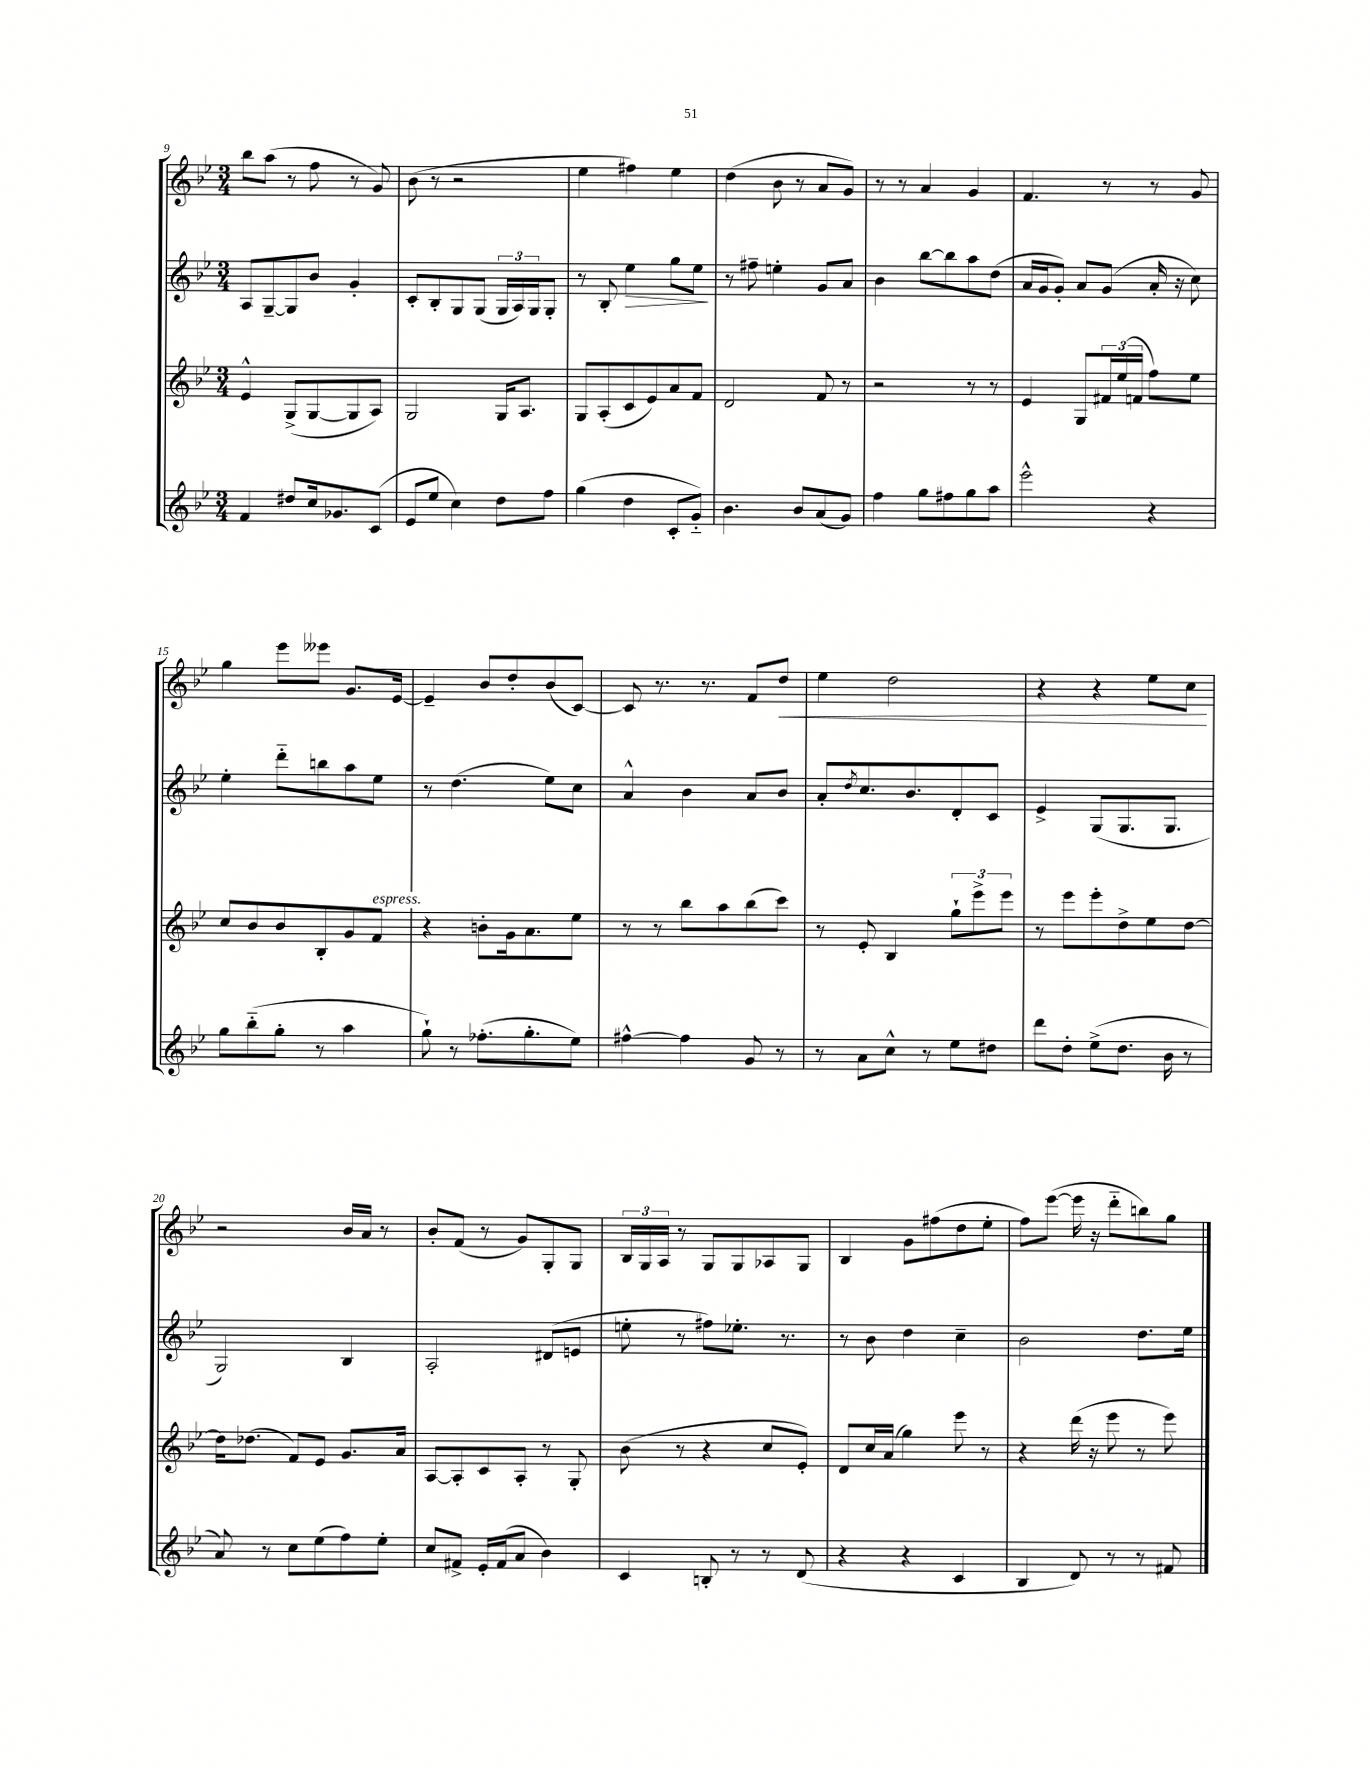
<<
\new StaffGroup <<
\new Staff = "s0" {
    \clef treble \key bes \major \numericTimeSignature \time 3/4
    bes''8 a''8( r8 f''8 r8 g'8) |
    bes'8( r8 r2 |
    ees''4 fis''4) ees''4 |
    d''4( bes'8 r8 a'8 g'8) |
    r8 r8 a'4 g'4 |
    f'4. r8 r8 g'8 |
    g''4 ees'''8 eeses'''8 g'8. ees'16~ |
    ees'4-- bes'8 d''8-. bes'8( c'8~) |
    c'8 r8. r8. f'8 d''8\< |
    ees''4 d''2 |
    r4 r4 ees''8 c''8\! |
    r2 bes'16 a'16 r8 |
    bes'8-. f'8( r8 g'8) g8-. g8 |
    \tuplet 3/2 { bes16 g16 a16 } r8 g8 g8 aes8 g8 |
    bes4 g'8 fis''8( d''8 ees''8-. |
    f''8) ees'''8~( ees'''16 r16 d'''8-_ b''8) g''8 \bar "|." |
}
\new Staff = "s1" {
    \clef treble \key bes \major \numericTimeSignature \time 3/4
    a8 g8~-- g8 bes'8 g'4-. |
    c'8-. bes8-. g8 g8( \tuplet 3/2 { g16 a16) g16 } g8-. |
    r8 bes8-. ees''4\> g''8 ees''8\! |
    r8 fis''8-- e''4-. g'8 a'8 |
    bes'4 bes''8~ bes''8 a''8 d''8( |
    a'16 g'16 g'8-.) a'8 g'8( a'16-. r16 c''8) |
    ees''4-. d'''8-_ b''8 a''8 ees''8 |
    r8 d''4.( ees''8) c''8 |
    a'4-^ bes'4 a'8 bes'8 |
    a'8-. \acciaccatura { d''8 } c''8. bes'8. d'8-. c'8 |
    ees'4-> g8( g8. g8. |
    g2) bes4 |
    a2-. dis'8( e'8 |
    e''8-. r8 fis''8) ees''8.-. r8. |
    r8 bes'8 d''4 c''4-- |
    bes'2 d''8. ees''16 \bar "|." |
}
\new Staff = "s2" {
    \clef treble \key bes \major \numericTimeSignature \time 3/4
    ees'4-^ g8->( g8~ g8 a8) |
    g2 g16 a8. |
    g8 a8-.( c'8 ees'8) a'8 f'8 |
    d'2 f'8 r8 |
    r2 r8 r8 |
    ees'4 g8 \tuplet 3/2 { fis'16 ees''16( f'16 } f''8) ees''8 |
    c''8 bes'8 bes'8 bes8-. g'8 f'8^\markup { \italic "espress." } |
    r4 b'8-. g'16 a'8. ees''8 |
    r8 r8 bes''8 a''8 bes''8( c'''8) |
    r8 ees'8-. bes4 \tuplet 3/2 { g''8-! ees'''8-> ees'''8 } |
    r8 ees'''8 ees'''8-. d''8-> ees''8 d''8~ |
    d''16 des''8.( f'8) ees'8 g'8. a'16 |
    a8~ a8-. c'8 a8-. r8 g8-. |
    bes'8( r8 r4 c''8 ees'8-.) |
    d'8 c''16 a'16( g''4) ees'''8 r8 |
    r4 d'''16( r16 ees'''8 r8 ees'''8) \bar "|." |
}
\new Staff = "s3" {
    \clef treble \key bes \major \numericTimeSignature \time 3/4
    f'4 dis''8 c''16 ges'8. c'8( |
    ees'8 ees''8 c''4) d''8 f''8 |
    g''4( d''4 c'8-. g'8-_) |
    bes'4. bes'8 a'8( g'8) |
    f''4 g''8 fis''8 g''8 a''8 |
    ees'''2-^ r4 |
    g''8 bes''8-_( g''8-. r8 a''4 |
    g''8-!) r8 fes''8.-.( g''8.-. ees''8) |
    fis''4~-^ fis''4 g'8 r8 |
    r8 a'8 c''8-^ r8 ees''8 dis''8 |
    d'''8 d''8-. ees''8->( d''8. bes'16 r8 |
    a'8) r8 c''8 ees''8( f''8) ees''8-. |
    c''8 fis'8-> ees'16-. fis'16( a'8 bes'4) |
    c'4 b8-. r8 r8 d'8( |
    r4 r4 c'4 |
    bes4 d'8) r8 r8 fis'8 \bar "|." |
}
>>
>>
\layout { \context { \Score currentBarNumber = #9 } }
